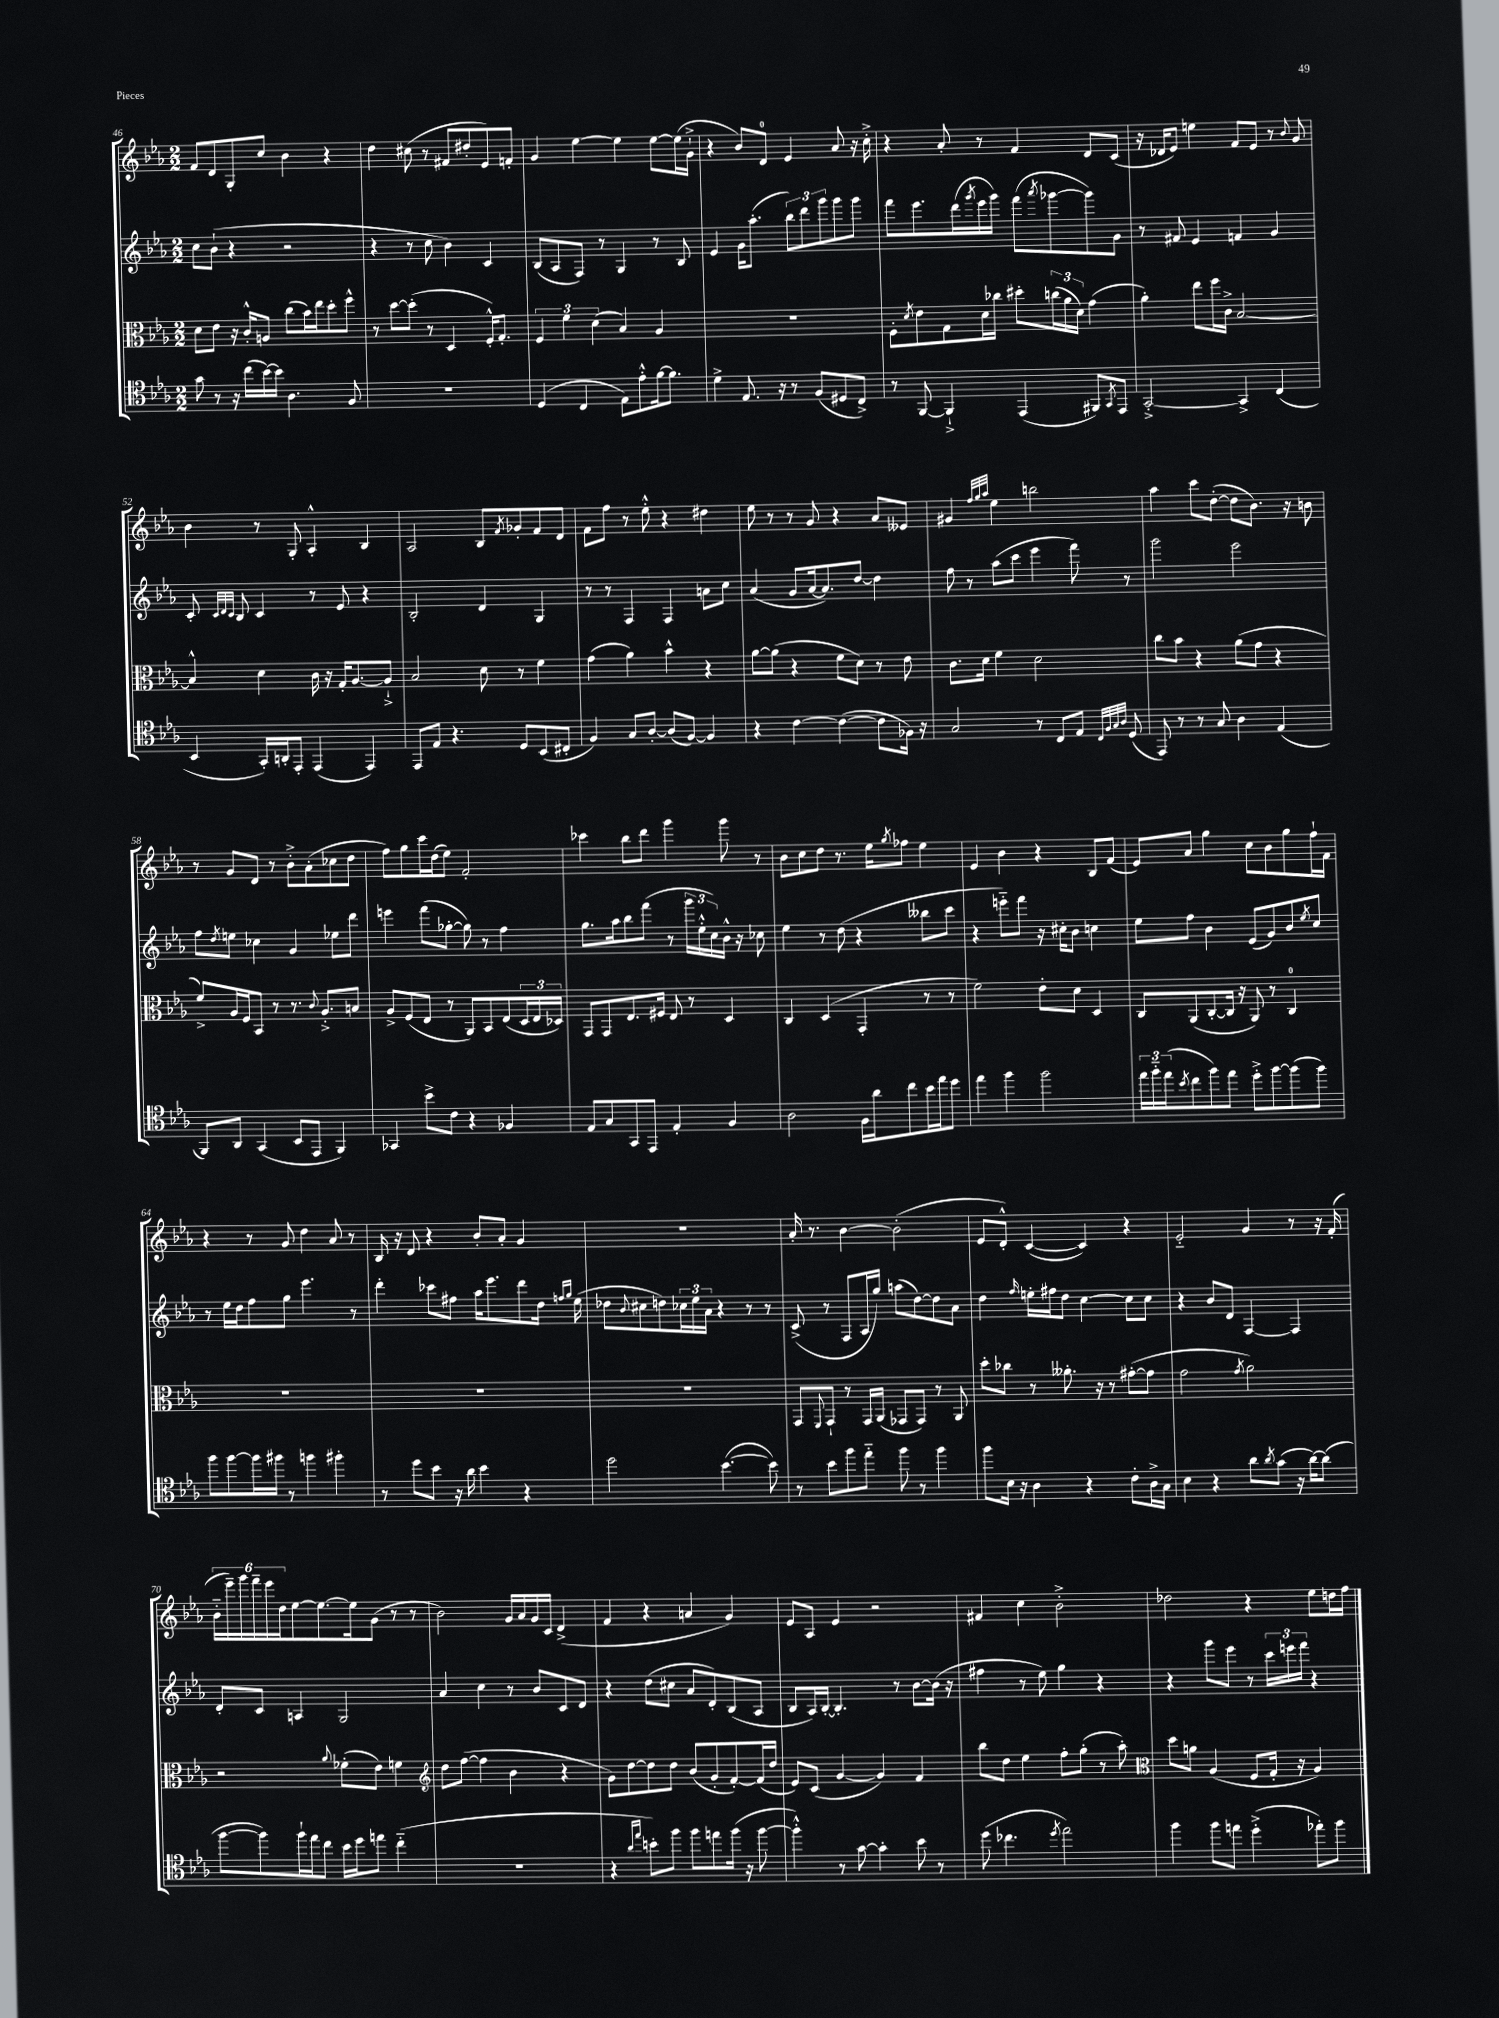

**kern	**kern	**kern	**kern
*staff4	*staff3	*staff2	*staff1
*clefC4	*clefC3	*clefG2	*clefG2
*k[b-e-a-]	*k[b-e-a-]	*k[b-e-a-]	*k[b-e-a-]
*M2/2	*M2/2	*M2/2	*M2/2
8g	8d	8cc	8f
8r	8e-	(8b-`	8d
16r	16r	4r	8G'
(16cc	16c'^^	.	.
[16b-)	8A	.	8cc
16b-]	.	.	.
4.A-	(8cc	2r	4b-
.	16b-)	.	.
.	16ee-	.	.
.	8dd'	.	4r
8F	8ff^^	.	.
=	=	=	=
1r	8r	4r	4dd
.	[8dd	.	.
.	(8dd']	8r	(8cc#
.	8r	8cc	8r
.	4D	4b-)	8f#
.	.	.	8dd#'
.	16F'^^)	4c	8e-)
.	8.G'	.	.
.	.	.	8f'
=	=	=	=
(4D	6F	(8B-	4g
.	.	8A-	.
.	6f	.	.
4C	.	8F)	[4ee-
.	(6d	.	.
.	.	8r	.
8E-)	4B-)	4G	4ee-]
8e-'^^	.	.	.
[16f	4A-	8r	[8ee-
8.f]	.	.	.
.	.	8B-	(16ee-]
.	.	.	16g`^
=	=	=	=
4d^	1r	4e-	4r
8.E-	.	16g	8b-)
.	.	(8.aa-'	.
.	.	.	8d
16r	.	.	.
8r	.	12bb-)	4e-
.	.	12ddd	.
(8F	.	.	.
.	.	12ggg	.
8D#	.	8ggg	8a-
8C^)	.	8ggg	16r
.	.	.	16cc'^
=	=	=	=
8r	8F'	8fff	4r
.	8qd	.	.
[8FF	8e-	8.eee-	.
4FF`^]	8G	.	8a-'
.	.	(16ddd	.
.	.	8qggg	.
.	16d	16eee-	8r
.	16cc-	16ggg)	.
(4EE-	8dd#'	(8fff	4f
.	.	8qaaa-	.
.	(24cc	[8ggg-	.
.	24a-	.	.
.	24d)	.	.
8FF#)	(4g	8ggg-])	8d
8qGG	.	.	.
8EE-	.	8g	(8c
=	=	=	=
[2GG'^	4a-')	8r	16r
.	.	.	16d-
.	.	8f#	8e-)
.	8ee-	4e-	4ee
.	16ff	.	.
.	16c^	.	.
4GG^]	[2B-	4f	8f
.	.	.	8e-
(4C	.	4g	8r
.	.	.	8qqb-
.	.	.	8g
=	=	=	=
4BB-	4B-^^]	8c'	4b-
.	.	32qqc	.
.	.	32qqd	.
.	.	32qqc	.
.	.	8B-	.
16GG')	4d	4c	8r
16AA'	.	.	.
8EE-'	.	.	8G'
(4EE-	16c	8r	4A-'^^
.	16r	.	.
.	16G'	8e-	.
.	[8.A-	.	.
4EE-)	.	4r	4B-
.	8A-`^]	.	.
=	=	=	=
8EE-	2B-	2B-'	2A-
8E-	.	.	.
4.r	.	.	.
.	8d	4d	8B-
.	.	.	8qf
8D	8r	.	8g-'
(8BB-	4f	4G	8f
8C#'	.	.	8d
=	=	=	=
4F)	(4g	8r	8f
.	.	8r	8ff
8G	4a-)	4F	8r
[8A-'	.	.	8ee-'^^
(8A-]	4b-^^	4F	4r
[8F)	.	.	.
4F]	4r	8a	4dd#
.	.	8cc	.
=	=	=	=
4r	[8a-	(4a-	8ee-
.	(8a-]	.	8r
[4c	4r	8g	8r
.	.	[16a-	8g
.	.	8.a-])	.
(4c_	8f	.	4r
.	8d)	[8dd	.
8c]	8r	4dd]	8a-
16F-)	8e-	.	8e--
16r	.	.	.
=	=	=	=
2G	8.c	8ff	4g#
.	.	8r	.
.	16d	.	.
.	.	.	32qqff
.	.	.	32qqgg
.	.	.	32qqaa-
.	4f	(8aa-	4ee-
.	.	8ccc	.
8r	2d	4eee-	2bb
8C	.	.	.
8E-	.	8fff)	.
32qqC	.	.	.
32qqF	.	.	.
32qqG	.	.	.
32qqA-	.	.	.
(8D	.	8r	.
=	=	=	=
8EE-)	8cc	2ggg	4aa-
8r	8b-	.	.
8r	4r	.	8ccc
8G	.	.	([8dd'
4A-	(8a-	2eee-	8dd]
.	8g	.	8.b-)
(4E-	4r	.	.
.	.	.	16r
.	.	.	8b
=	=	=	=
8FF)	8f^)	8ff	8r
.	.	8qdd	.
8AA-	16A-	8ee	8g
.	16F	.	.
(4GG	8BB-	4cc-	8d
.	8r	.	8r
8BB-	8.r	4g	8b-'^
8EE-	.	.	(8a-'
.	8qqc	.	.
.	8.A-'^	.	.
4FF)	.	8ee-	8cc-
.	8B	8ddd	8dd
=	=	=	=
4GG-	8A-^	4eee	8ff)
.	(8F	.	8gg
8b-^	8E-	(8fff	16ccc
.	.	.	(16dd
8c	8r	[8gg-'	8ee-)
4r	8AA-)	8gg-])	2f'
.	8BB-	8r	.
4F-	(8E-	4ff	.
.	24D	.	.
.	24E-	.	.
.	24D-)	.	.
=	=	=	=
8E-	8GG	8.gg	4ccc-
8G	8GG	.	.
.	.	16aa-	.
8GG	8.E-	8bb-	8bb-
8EE-	.	(8fff	8ddd
.	16F#	.	.
4E-'	8E-	8r	4ggg
.	8r	24ggg	.
.	.	24ee-'^^	.
.	.	24cc)	.
4F	4D	16b-^^	8ggg
.	.	16r	.
.	.	8cc-	8r
=	=	=	=
2A-	4C	4ee-	8b-
.	.	.	8cc
.	(4D	8r	8dd
.	.	(8dd	8.r
16F	4GG'	4r	.
16a-	.	.	16ee-
.	.	.	8qgg
8cc	.	.	8ff-
16b-	8r	8bb--	4ee-
16ee-	.	.	.
8dd	8r	8ccc	.
=	=	=	=
4ee-	2f)	4r	4e-
4ff	.	8eee'~)	4b-
.	.	8fff	.
2ff	8e-'	16r	4r
.	.	16cc#'	.
.	8d	8b-	.
.	4D	4cc	8B-
.	.	.	(8f
=	=	=	=
24ee-	8C	8ee-	8e-)
24ff'~	.	.	.
(24ee-	.	.	.
8qb-	.	.	.
8cc	(8AA-	8ff	8a-
8ff)	[8C'	4b-	4gg
8ee-	16C]	.	.
.	16r	.	.
8dd'^	8AA-)	(8e-	8cc
[8ff	8r	8g)	8b-
(8ff]	4C	8b-	8gg
.	.	8qee-	.
8ff)	.	8cc	16ff`
.	.	.	16f
=	=	=	=
8ff	1r	8r	4r
[8ff	.	16ee-	.
.	.	16dd	.
16ff]	.	8ff	8r
16ff#	.	.	.
8r	.	8gg	8g
4ff	.	4.eee-	4dd
4ff#'	.	.	8a-
.	.	8r	8r
=	=	=	=
8r	1r	4ddd'	16B-
.	.	.	16r
8dd	.	.	8d
8b-	.	8ccc-	4r
16r	.	8ff#	.
16a-	.	.	.
4b-	.	16aa-	8b-'
.	.	8.eee-	.
.	.	.	8a-'
4r	.	8ddd	4g
.	.	16dd	.
.	.	16qqff	.
.	.	16qqgg	.
.	.	(16ee-	.
=	=	=	=
2dd	1r	8dd-	1r
.	.	8qqb-	.
.	.	8cc#	.
.	.	8dd)	.
.	.	24cc-	.
.	.	24ee-	.
.	.	24a-	.
([4.b-	.	4r	.
.	.	8r	.
8b-])	.	8r	.
=	=	=	=
8r	8GG	(8c^	16a-'
.	.	.	8.r
.	8qqFF	.	.
8b-	8GG`	8r	.
8ff	8r	8F	[4b-
8ee-'~	16GG	16A-	.
.	(16AA-	16gg)	.
8ff	8GG-	(8aa	(2b-']
8r	8GG-)	[8dd)	.
4ff	8r	8dd]	.
.	8AA-	8a-	.
=	=	=	=
8ff	8dd'	4dd	8e-
16B-	8cc-	.	8d'^^)
16r	.	.	.
.	.	16qqff	.
4A-	8r	16ee'	([4c
.	.	16ff#	.
.	8.a--'	8dd	.
4r	.	[4cc	4c])
.	16r	.	.
.	8r	.	.
8c'	([8g#'	8cc]	4r
16A-^	8g#]	8cc	.
16G	.	.	.
=	=	=	=
4B-	2g	4r	2e-'~
4r	.	8b-	.
.	.	8d	.
.	8qg	.	.
8a-	2a-)	[4F	4g
8qa-	.	.	.
(8g	.	.	.
16r	.	4F]	8r
[16a-)	.	.	.
(8a-]	.	.	16r
.	.	.	(16f'
=	=	=	=
[8ff	2r	8d'	24b-'~
.	.	.	24eee-~)
.	.	.	24ggg
8ff])	.	8c	24fff~
.	.	.	24eee-
.	.	.	24dd
16ff`	.	4A	[8ee-
16ee-	.	.	.
8cc	.	.	8.ee-_
.	8qqa-	.	.
16b-	(8f-'	2G	.
16dd	.	.	16ee-]
8ee	8e-)	.	(8g
(4cc'~	4f	.	8r
.	.	.	8r
=	=	=	=
*	*clefG2	*	*
1r	8dd	4a-	2b-)
.	([8ff	.	.
.	4ff]	4cc	.
.	4b-	8r	16g
.	.	.	16a-
.	.	8b-	16g
.	.	.	16c
.	4r	8c	(4d^
.	.	8d	.
=	=	=	=
4r	8g)	4r	4f
.	[8dd	.	.
16qqa-	.	.	.
16qqee-	.	.	.
8b')	8dd]	(8dd	4r
8ff	8dd	8cc#	.
8ff	(8b-	8a-	4a
8ee	8g'	8d')	.
(16ff	[8f')	(8B-	4g)
16r	.	.	.
[8ff	(16f]	8A-	.
.	16dd	.	.
=	=	=	=
4ff'^^])	8e-)	8B-	8e-
.	(8c	16A-)	8A-
.	.	[16B-'	.
8r	[4g	4.B-']	4e-
[8g	.	.	.
4g']	4g])	.	2r
.	.	8r	.
8b-	4f	[8b-	.
8r	.	(16b-]	.
.	.	16r	.
=	=	=	=
(8dd	8bb-	4ff#	4f#
4.cc-	8dd	.	.
.	4ee-	8r	4cc
.	.	8ee-)	.
8qdd	.	.	.
2ee-)	8ff'	4gg	2b-'^
.	(8gg'	.	.
.	8r	4r	.
.	8aa-')	.	.
=	=	=	=
*	*clefC3	*	*
4ff	8dd	4r	2dd-
.	8a	.	.
8ff	(4A-	8ggg	.
8ee	.	8eee-	.
(4dd'^	8F	8r	4r
.	16G'	24ccc	.
.	.	24eee	.
.	16r	.	.
.	.	24fff	.
8ee-')	4A-)	4r	8ee-
8ff	.	.	16dd
.	.	.	16ff
==	==	==	==
*-	*-	*-	*-
